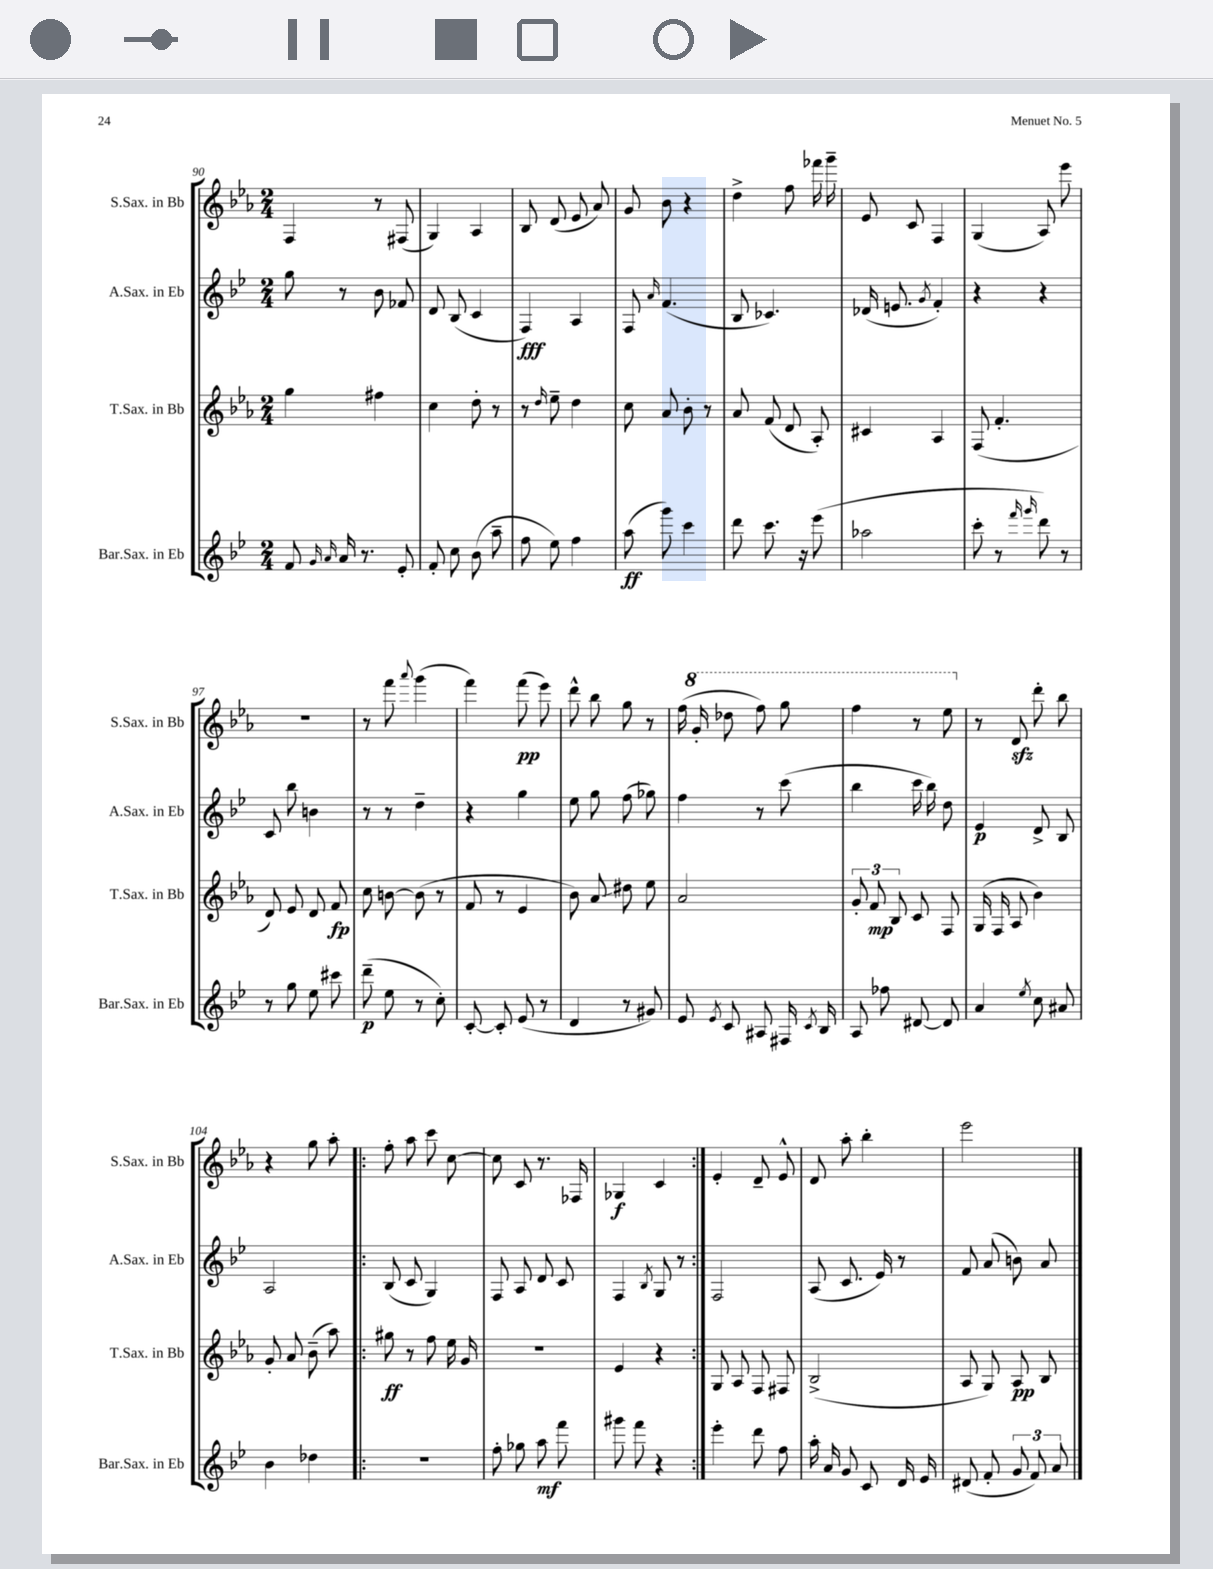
<<
\new StaffGroup <<
\new Staff = "s0" \with { instrumentName = "S.Sax. in Bb" shortInstrumentName = "S.Sax. in Bb" } {
    \clef treble \key ees \major \numericTimeSignature \time 2/4
    \autoBeamOff f4 r8 fis8( |
    g4) aes4 |
    bes8 d'8( ees'8 aes'8) |
    g'8 bes'8 r4 |
    d''4-> f''8 fes'''16 g'''16-- |
    ees'8 c'8 f4 |
    g4( aes8) ees'''8 |
    r2 |
    r8 f'''8 \appoggiatura { aes'''8 } g'''4( |
    f'''4) f'''8\pp( ees'''8) |
    d'''8-^ bes''8 g''8 r8 |
    f''16( \ottava #1 g''16-. des'''8 f'''8) g'''8 |
    f'''4 r8 ees'''8 \ottava #0 |
    r8 d'8\sfz d'''8-. bes''8 |
    r4 g''8 aes''8-. |
    \repeat volta 2 { f''8-. aes''8 c'''8 c''8~ |
    c''8 c'8 r8. fes16 |
    ges4\f c'4 | }
    ees'4-. d'8-- ees'8-^ |
    d'8 aes''8-. bes''4-. |
    ees'''2 \bar "|." |
}
\new Staff = "s1" \with { instrumentName = "A.Sax. in Eb" shortInstrumentName = "A.Sax. in Eb" } {
    \clef treble \key bes \major \numericTimeSignature \time 2/4
    \autoBeamOff g''8 r8 bes'8 fes'8 |
    d'8 bes8( c'4 |
    f4\fff) a4 |
    f8 \grace { a'16 } f'4.( |
    bes8 ces'4.) |
    des'16( e'8. \acciaccatura { g'8 } f'4-.) |
    r4 r4 |
    c'8 bes''8 b'4 |
    r8 r8 d''4-- |
    r4 g''4 |
    ees''8 g''8 f''8( ges''8) |
    f''4 r8 c'''8( |
    bes''4 c'''16 bes''16) d''8 |
    ees'4\p d'8-> bes8 |
    a2 |
    \repeat volta 2 { bes8( c'8 g4) |
    f8 a8 d'8 c'8 |
    f4 \acciaccatura { bes8 } g8 r8 | }
    f2 |
    a8( c'8. ees'16) r8 |
    f'8 a'8( b'8) a'8 \bar "|." |
}
\new Staff = "s2" \with { instrumentName = "T.Sax. in Bb" shortInstrumentName = "T.Sax. in Bb" } {
    \clef treble \key ees \major \numericTimeSignature \time 2/4
    \autoBeamOff g''4 fis''4 |
    c''4 d''8-. r8 |
    r8 \grace { d''16 } ees''8-- d''4 |
    c''8 aes'8 bes'8-. r8 |
    aes'8 f'8( d'8 aes8-.) |
    cis'4 aes4 |
    f8( f'4.-. |
    d'8) ees'8 d'8 f'8\fp |
    c''8 b'8~ b'8( r8 |
    f'8 r8 ees'4 |
    bes'8) aes'8\glissando dis''8 ees''8 |
    aes'2 |
    \tuplet 3/2 { g'8-. f'8\mp bes8 } c'8 f8 |
    g16( f16 aes8 bes'4) |
    g'8-. aes'8 bes'8--( aes''8) |
    \repeat volta 2 { gis''8\ff r8 f''8 ees''16 g'16 |
    r2 |
    ees'4 r4 | }
    g8 aes8 f8 fis8 |
    bes2->( |
    aes8 g8) aes8\pp bes8 \bar "|." |
}
\new Staff = "s3" \with { instrumentName = "Bar.Sax. in Eb" shortInstrumentName = "Bar.Sax. in Eb" } {
    \clef treble \key bes \major \numericTimeSignature \time 2/4
    \autoBeamOff f'8 \grace { g'16 a'16 } a'16 r8. ees'8-. |
    f'8-. c''8 bes'8( a''8-- |
    f''8 ees''8) f''4 |
    a''8\ff( g'''8) c'''4 |
    d'''8 c'''8. r16 ees'''8( |
    aes''2 |
    c'''8-. r8 \grace { f'''16 g'''16 } d'''8) r8 |
    r8 g''8 ees''8 cis'''8 |
    d'''8--\p( ees''8 r8 c''8-.) |
    c'8~-. c'8-. ees'8( r8 |
    d'4 r8 gis'8) |
    ees'8 \acciaccatura { ees'8 } c'8 ais8 fis16 \acciaccatura { c'8 } bes16 |
    a8 fes''8 dis'8~ dis'8 |
    a'4 \acciaccatura { ees''8 } c''8 ais'8 |
    bes'4 des''4 |
    \repeat volta 2 { R2 |
    f''8-. ges''8 a''8\mf f'''8 |
    gis'''8 f'''8 r4 | }
    ees'''4-. d'''8 f''8 |
    a''16-. a'16 g'8 c'8 d'16 ees'16 |
    dis'8( f'8-. \tuplet 3/2 { g'8 f'8) a'8 } \bar "|." |
}
>>
>>
\layout { \context { \Score currentBarNumber = #90 } }
